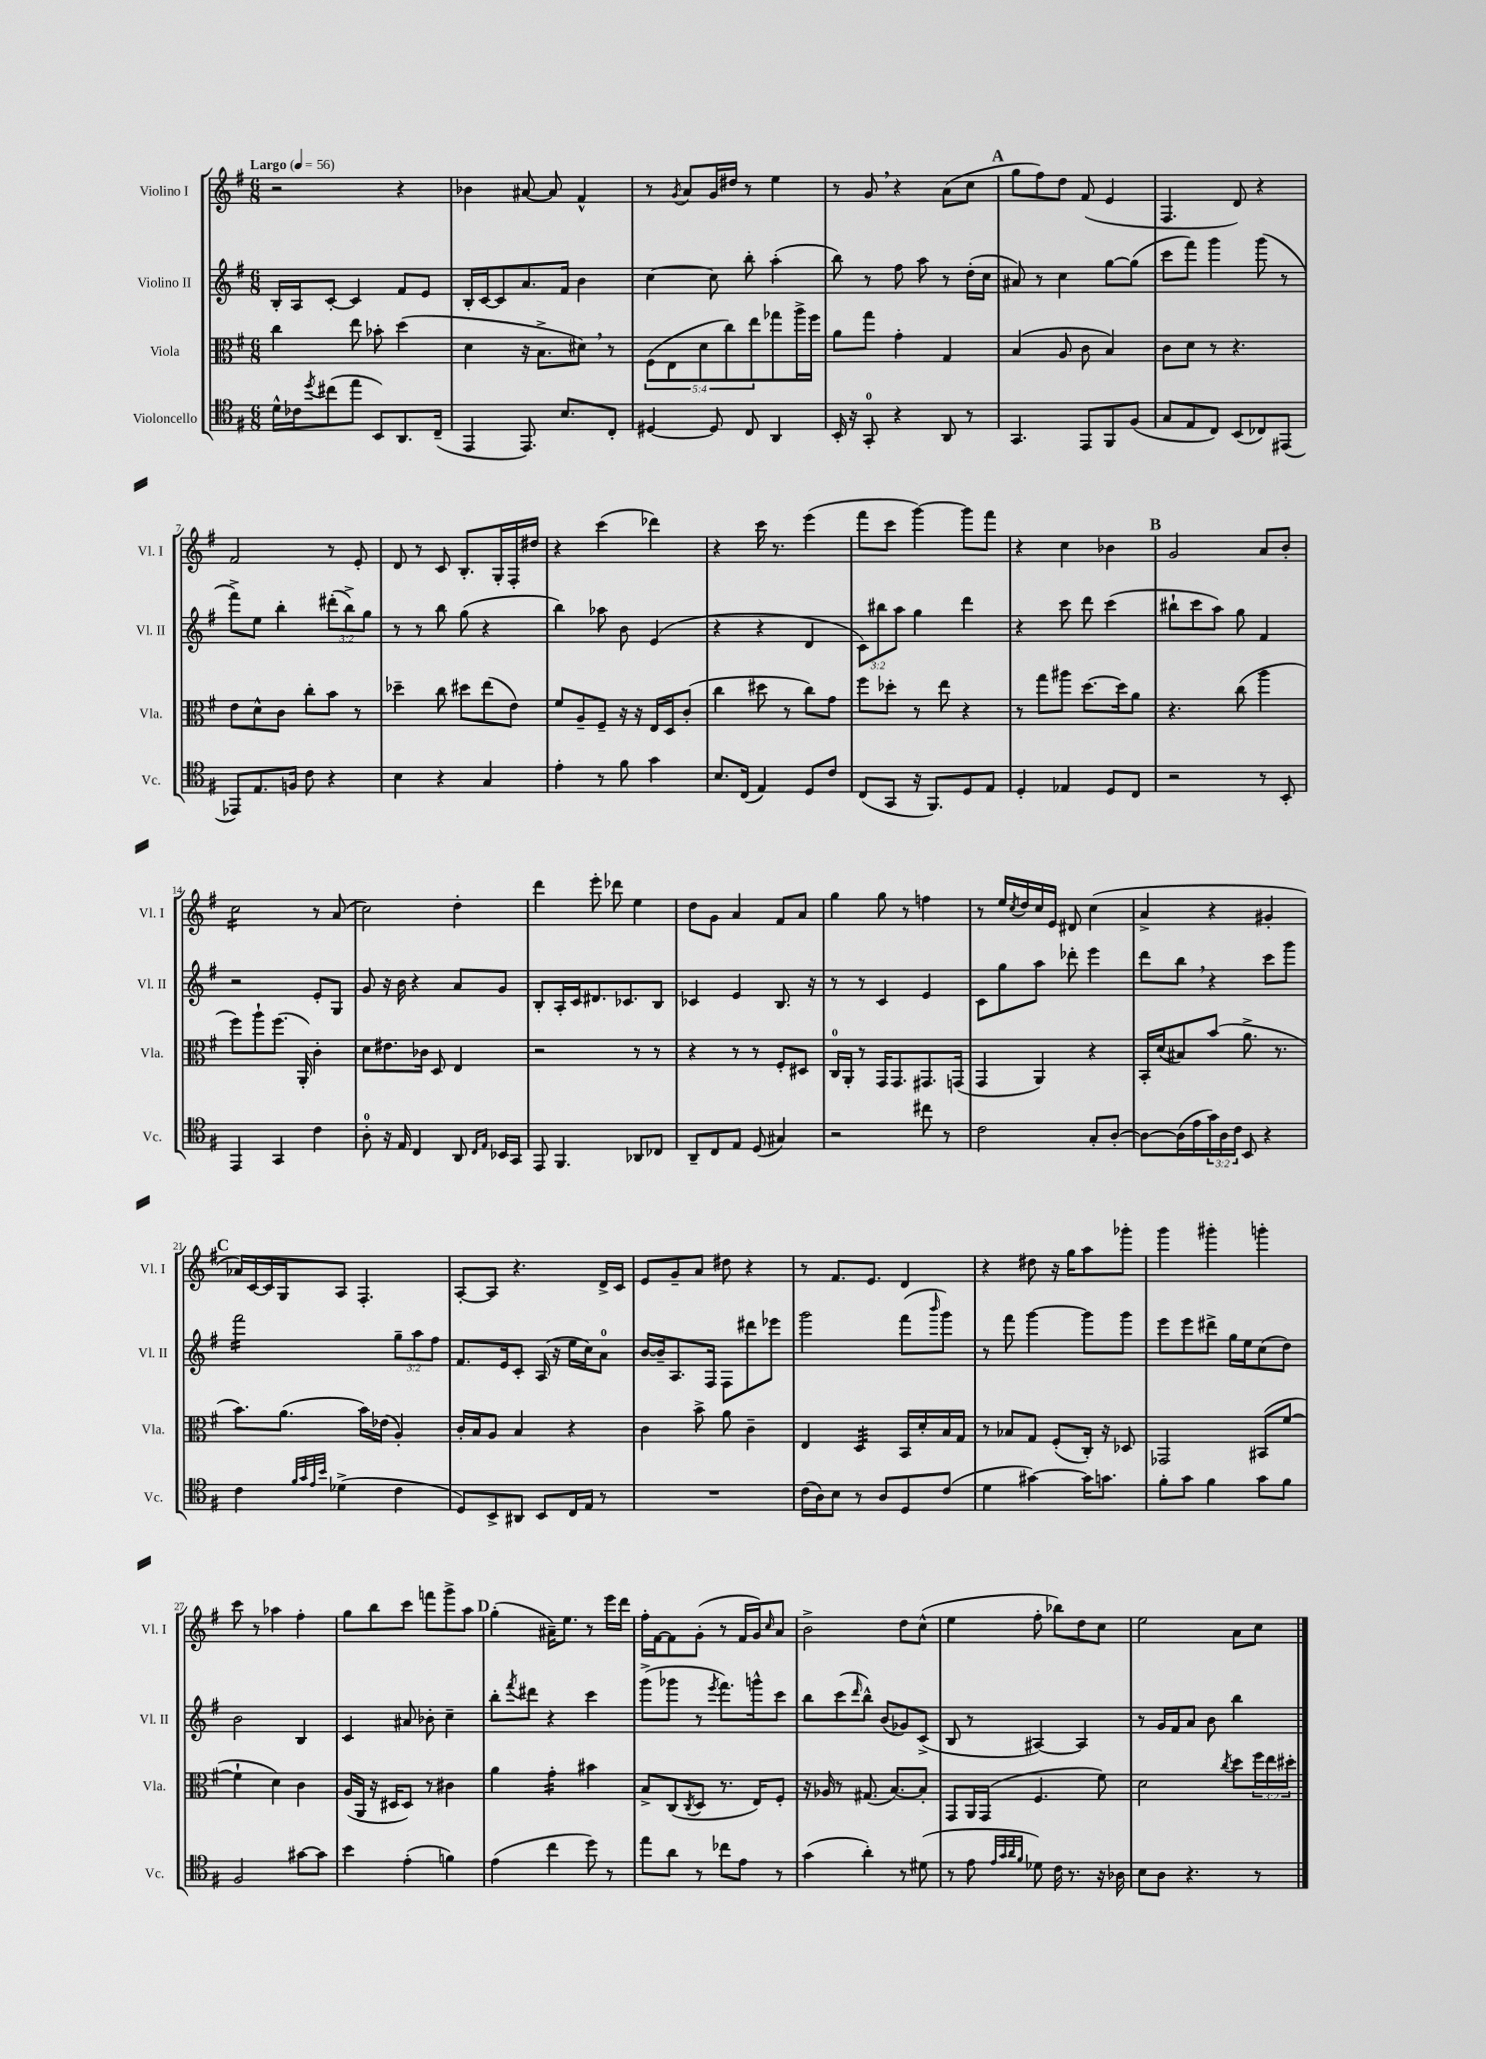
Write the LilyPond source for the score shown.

<<
\new StaffGroup <<
\new Staff = "s0" \with { instrumentName = "Violino I" shortInstrumentName = "Vl. I" } {
    \clef treble \key g \major \numericTimeSignature \time 6/8 \tempo "Largo" 4 = 56
    r2 r4 |
    bes'4 ais'8~ ais'8 fis'4-^ |
    r8 \acciaccatura { g'8 } a'8 g'16 dis''16 r8 e''4 |
    r8 g'8 \breathe r4 a'8( c''8 |
    \mark \markup { \bold "A" } g''8 fis''8) d''8 fis'8( e'4 |
    fis4. d'8) r4 |
    fis'2 r8 e'8-. |
    d'8 r8 c'8 b8.-. g16-. fis16-. dis''16 |
    r4 c'''4( des'''4) |
    r4 c'''16 r8. e'''4( |
    fis'''8 c'''8 g'''4~) g'''8 fis'''8 |
    r4 c''4 bes'4 |
    \mark \markup { \bold "B" } g'2 a'8 b'8-. |
    c''2:16 r8 a'8( |
    c''2) d''4-. |
    d'''4 e'''8-. des'''8 e''4 |
    d''8 g'8 a'4 fis'8 a'8 |
    g''4 g''8 r8 f''4 |
    r8 e''16 \acciaccatura { c''8 } d''16 c''16 e'16 dis'8 c''4( |
    a'4-> r4 gis'4-. |
    \mark \markup { \bold "C" } aes'16) c'16~ c'16 g16 a8 fis4.-. |
    a8~-. a8 r4. d'16-> c'16 |
    e'8 g'8-- a'8 dis''8 r4 |
    r8 fis'8. e'8. d'4 |
    r4 dis''8 r16 g''16 a''8 ges'''8-. |
    g'''4 gis'''4-. g'''4-. |
    c'''8 r8 aes''4 fis''4-. |
    g''8 b''8 c'''8 f'''8 g'''8-> a''8 |
    \mark \markup { \bold "D" } g''4-.( ais'16--) e''8. r8 e'''16 d'''16 |
    fis''16-. fis'16~ fis'8 g'8-.( r8 fis'16 g'16) \grace { c''16 } a'8 |
    b'2-> d''8 c''8-^( |
    e''4 fis''8-. bes''8) d''8 c''8 |
    e''2 a'8 c''8 \bar "|." |
}
\new Staff = "s1" \with { instrumentName = "Violino II" shortInstrumentName = "Vl. II" } {
    \clef treble \key g \major \numericTimeSignature \time 6/8 \override Staff.TupletNumber.text = #tuplet-number::calc-fraction-text
    b16-. a16 c'8~-. c'4 fis'8 e'8 |
    b16-. c'16~ c'8 a'8. fis'16 b'4 |
    c''4~ c''8 b''8-. a''4-.( |
    b''8) r8 fis''8 a''8 r8 d''16-.( c''16 |
    \mark \markup { \bold "A" } ais'8) r8 c''4 g''8~ g''8( |
    c'''8 fis'''8) g'''4 g'''8( r8 |
    fis'''8->) e''8 b''4-. \tuplet 3/2 { dis'''8-.( b''8->) g''8 } |
    r8 r8 b''8 g''8( r4 |
    b''4) aes''8 b'8 e'4( |
    r4 r4 d'4 |
    \tuplet 3/2 { c'8) bis''8 a''8 } g''4 d'''4 |
    r4 c'''8 d'''8 c'''4( |
    \mark \markup { \bold "B" } bis''8-! c'''8 a''8) g''8 fis'4 |
    r2 e'8-. g8 |
    g'8 r16 b'16 r4 a'8 g'8 |
    b8-. a16-. c'16 dis'8. ces'8. b8 |
    ces'4 e'4 b8. r16 |
    r8 r8 c'4 e'4 |
    c'8 g''8 a''8 des'''8-. e'''4 |
    d'''8 b''8 \breathe r4 c'''8 g'''8 |
    \mark \markup { \bold "C" } fis'''2:16 \tuplet 3/2 { g''8-- a''8 fis''8 } |
    fis'8. e'16 c'8-. a16( r16 e''16 c''16) a'8-0 |
    b'16~ b'16-- a8. fis16 fis8 dis'''8 ees'''8 |
    g'''2 fis'''8( \grace { b'''16 } g'''8) |
    r8 fis'''8 g'''4~ g'''8 g'''8 |
    e'''8 e'''8 dis'''8-> g''16 e''16 c''8( d''8) |
    b'2 b4 |
    c'4 ais'8 bes'8-. c''4-- |
    \mark \markup { \bold "D" } b''8-. \acciaccatura { fis'''8 } dis'''8 r4 c'''4 |
    g'''8->( ges'''8 r8 \acciaccatura { e'''8 } fis'''8.) g'''16-^ c'''8 |
    b''8 c'''8( \grace { d'''16 } b''8-^) b'8( ges'8) c'8->( |
    b8 r8 ais4~) ais4 |
    r8 g'16 fis'16 a'8 b'8 b''4 \bar "|." |
}
\new Staff = "s2" \with { instrumentName = "Viola" shortInstrumentName = "Vla." } {
    \clef alto \key g \major \numericTimeSignature \time 6/8 \override Staff.TupletNumber.text = #tuplet-number::calc-fraction-text
    c''4 e''8 bes'8-. d''4( |
    d'4 r16 b8.-> dis'8) \breathe r8 |
    \tuplet 5/4 { fis8( e8 d'8 c''8) e''8 } ges''8 a''16-> fis''16 |
    a'8 g''8 g'4-. g4 |
    \mark \markup { \bold "A" } b4( a8 c'8 b4) |
    c'8 d'8 r8 r4. |
    e'8 d'8-^ c'8 c''8-. b'8 r8 |
    des''4-- c''8 dis''8 e''8( e'8) |
    fis'8 a8-- fis8-- r16 r16 e16 d16 c'8-.( |
    c''4 dis''8 r8 c''8) g'8 |
    fis''8 des''8-. r8 e''8 r4 |
    r8 g''8 ais''8 d''8.~ d''16 a'8 |
    \mark \markup { \bold "B" } r4. c''8( a''4 |
    fis''8) a''8-! fis''8.( a,16-.) c'4-. |
    d'8 eis'8. ces'16 d8 e4 |
    r2 r8 r8 |
    r4 r8 r8 fis8-. dis8 |
    c16-0 a,16-. r8 g,16 g,8. gis,8. g,16( |
    g,4 a,4) r4 |
    b,16-. d'16( bis8) b'8( a'8.-> r8. |
    \mark \markup { \bold "C" } b'8.) a'8.( b'16) ees'16( a4-.) |
    c'16-. b16 a8 b4 r4 |
    c'4 b'8-> a'8 c'4-- |
    e4 d4:32 b,16 d'16-. b16 g16 |
    r8 bes8 g8 fis8-.( c16-.) r16 des8 |
    ges,2 bis,8( fis'8~ |
    fis'4-! d'4) c'4 |
    a16( a,16 r16 dis16 dis8) r8 cis'4 |
    \mark \markup { \bold "D" } a'4 g'4:16-. bis'4 |
    b8-> c8( \acciaccatura { c8 } d8 r8. e16) fis8-. |
    r16 aes16 r8 gis8.( b8.~) b8-. |
    g,8 a,16 g,16( fis4. fis'8) |
    d'2 \acciaccatura { c''8 } d''8 \tuplet 3/2 { fis''16 e''16 dis''16-. } \bar "|." |
}
\new Staff = "s3" \with { instrumentName = "Violoncello" shortInstrumentName = "Vc." } {
    \clef tenor \key g \major \numericTimeSignature \time 6/8 \override Staff.TupletNumber.text = #tuplet-number::calc-fraction-text
    d'16-^ ces'16 \acciaccatura { d''8 } cis''8( e''8 b,8) a,8. c16--( |
    e,4 e,8.) b8. c8-. |
    dis4~ dis8 c8 a,4 |
    b,16-. r16 g,8-0-. r4 a,8 r8 |
    \mark \markup { \bold "A" } g,4. e,8 fis,8 fis8( |
    g8 e8 c8) b,8( ces8) eis,8( |
    ees,8) e8. f16 c'8 r4 |
    b4 r4 g4 |
    e'4-. r8 fis'8 g'4 |
    b8. c16( e4) d8 c'8 |
    c8( g,8 r16 fis,8.) d8 e8 |
    d4-. ees4 d8 c8 |
    \mark \markup { \bold "B" } r2 r8 b,8-. |
    e,4 g,4 c'4 |
    a8-0-. r16 e16 c4 a,8 \grace { c16 e16 } bes,16 g,16 |
    e,8 fis,4. aes,8 ces8 |
    a,8-- c8 e8 d8( gis4) |
    r2 cis''8 r8 |
    c'2 g8-. a8~-. |
    a8~ a16( e'16 \tuplet 3/2 { g'16) a16 c'16 } b,8 r4 |
    \mark \markup { \bold "C" } c'4 \grace { fis'32 g'32 e'32 b'32 } des'4->( c'4 |
    d8) b,8-> ais,8 b,8 c16 e16 r8 |
    R2. |
    c'16( a16) b8 r8 a8 d8 c'8( |
    d'4 gis'4~) gis'16 g'8. |
    fis'8-. g'8 fis'4 g'8 fis'8 |
    fis2 gis'8~ gis'8 |
    b'4 e'4-.( f'4) |
    \mark \markup { \bold "D" } e'4( c''4 d''8) r8 |
    e''8 a'8 r8 ces''8 e'8 r8 |
    g'4( a'4-.) r8 dis'8( |
    r8 e'8 \grace { e'32 g'32 a'32 fis'32 } des'8) c'16 r8. r16 aes16 |
    b8 a8 r4. r8 \bar "|." |
}
>>
>>
